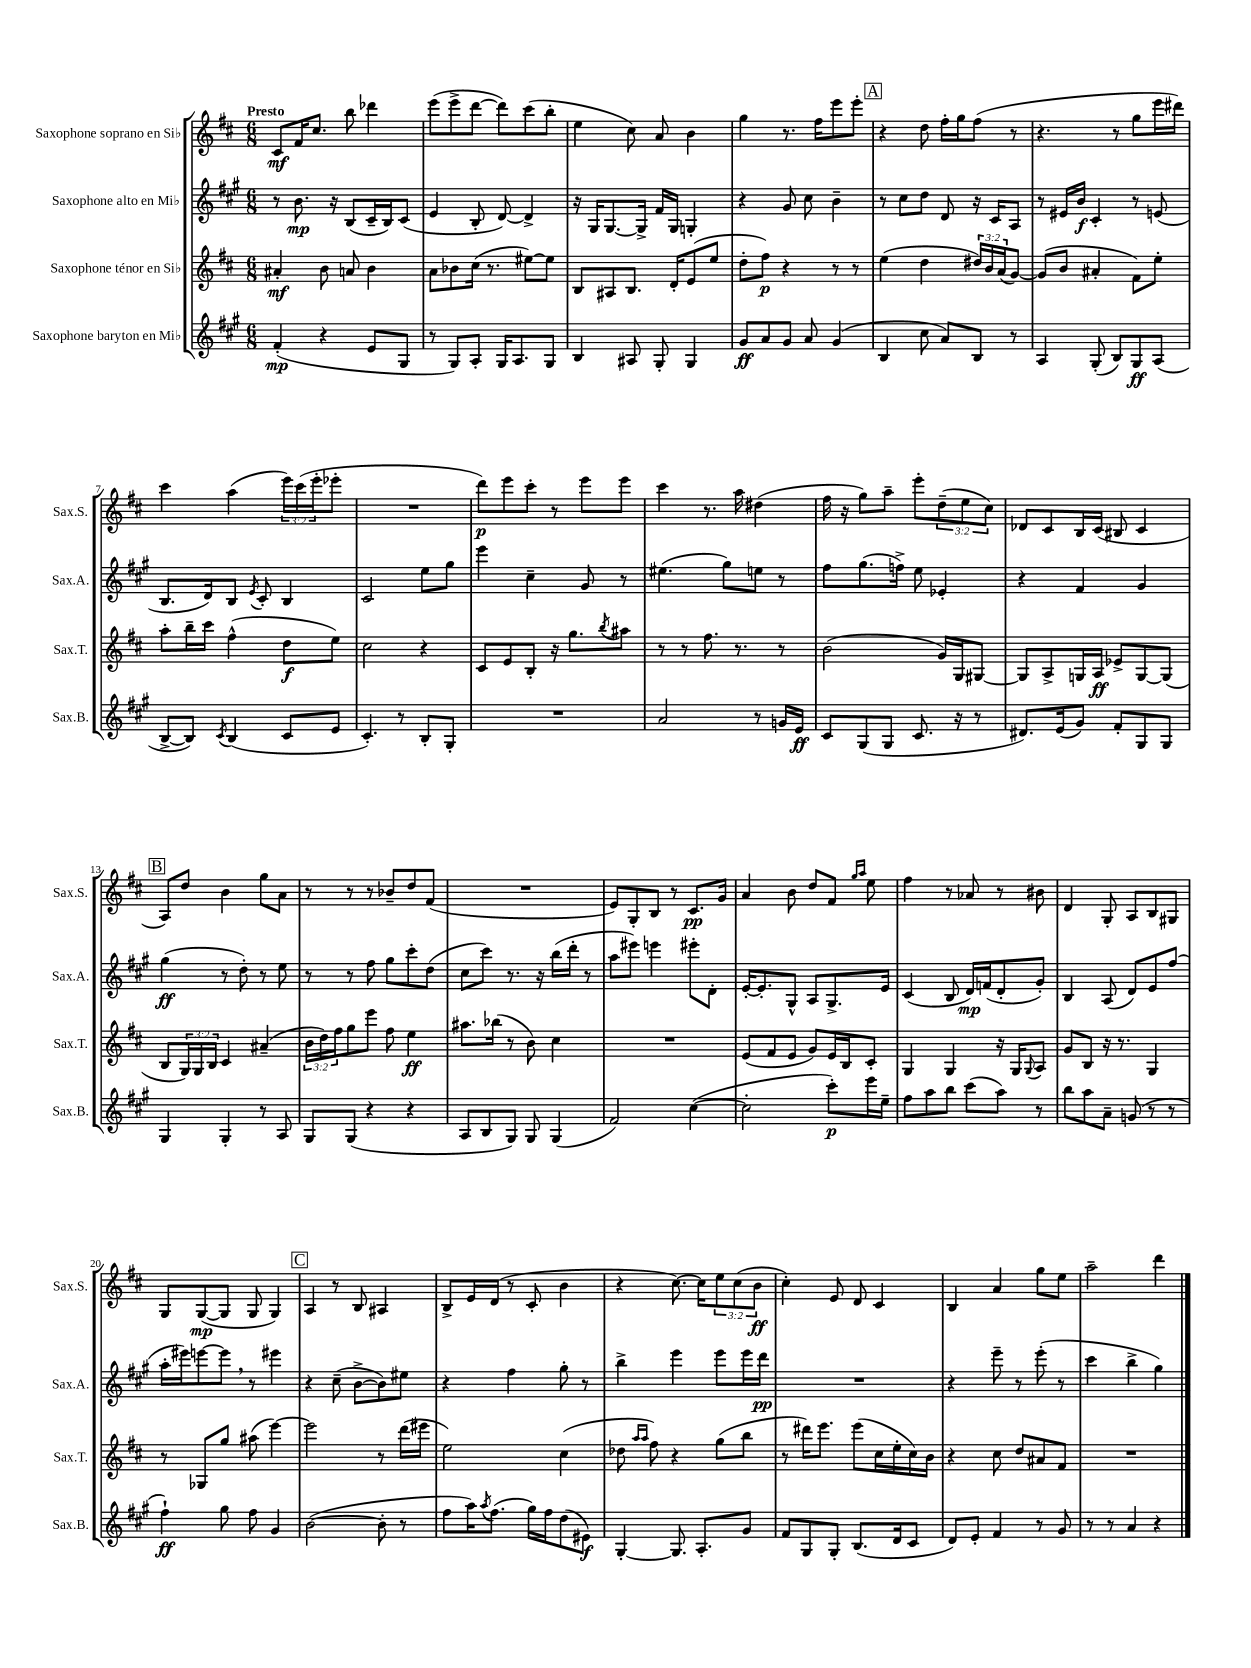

**kern	**kern	**kern	**kern
*staff4	*staff3	*staff2	*staff1
*clefG2	*clefG2	*clefG2	*clefG2
*k[f#c#g#]	*k[f#c#]	*k[f#c#g#]	*k[f#c#]
*M6/8	*M6/8	*M6/8	*M6/8
(4f#'/	4a#'/	8r	8c#/L
.	.	8.b\	16f#/K
.	.	.	8.cc#/J
4r	8b\	.	.
.	.	16r	.
.	8a/	(8B/L	8bb\
8e/L	4b\	16c#~/L	4ddd-\
.	.	16B/J)	.
8G#/J	.	(8c#/J	.
=	=	=	=
8r	8a\L	4e/	(8eee\L
8G#/L)	8b-\	.	8eee^\
8A'/J	(16cc#\Jk	8B'/	[8ddd\J
.	8.r	.	.
16G#/LK	.	[8d/)	8ddd\]L)
8.A/	.	.	.
.	[8ee#\L)	4d^/]	(8ccc#\
8G#/J	8ee#\]J	.	8bb'\J
=	=	=	=
4B/	8B/L	16r	4ee\
.	.	16G#/LK	.
.	8A#/	[8.G#/	.
8A#/	8.B/J	.	8cc#\)
.	.	16G#^/]Jk	.
8G#'/	.	16f#/LL	8a/
.	16d'/LK	16G#/JJ	.
4G#/	(8e/	4G'/	4b\
.	8ee/J	.	.
=	=	=	=
8g#/L	8dd'\L	4r	4gg\
8a/	8ff#\J)	.	.
8g#/J	4r	8g#/	8.r
8a/	.	8cc#\	.
.	.	.	16ff#\LK
(4g#/	8r	4b~\	8eee\
.	8r	.	8eee'\J
=	=	=	=
4B/	(4ee\	8r	4r
.	.	8cc#\L	.
8cc#\	4dd\	8dd\J	8dd\
8a/L)	.	8d/	16ff#'\LL
.	.	.	16gg\J
8B/J	24dd#/LL)	16r	(8ff#\J
.	24b/	.	.
.	.	16c#/LK	.
.	(24a/J	.	.
8r	[8g/J)	8A/J	8r
=	=	=	=
4A/	(8g/]L	8r	4.r
.	8b/J	16e#/LL	.
.	.	16b/JJ	.
(8G#'/	4a#'/	4c#'/	.
8B/L)	.	.	8r
8G#/	8f#\L)	8r	8gg\L
(8A/J	8ee'\J	(8e/	16eee\L
.	.	.	16ddd#\JJ)
=	=	=	=
[8B^/L	8aa'\L	8.B/L	4ccc#\
8B/]J)	16bb~\L	.	.
.	16ccc#\JJ	16d/k)	.
8qc#/	.	.	.
(4B/	(4ff#^^\	8B/J	(4aa\
.	.	8qe/	.
.	.	8c#'/	.
8c#/L	8dd\L	4B/	24eee\LL)
.	.	.	(24ccc#\
.	.	.	24eee'\J
8e/J	8ee\J)	.	8eee-'\J
=	=	=	=
4.c#'/)	2cc#\	2c#/	2.r
8r	.	.	.
8B'/L	4r	8ee\L	.
8G#'/J	.	8gg#\J	.
=	=	=	=
2.r	8c#/L	4eee\	8ddd\L)
.	8e/	.	8eee\
.	8B'/J	4cc#~\	8ccc#'\J
.	16r	.	8r
.	8.gg\L	.	.
.	.	8g#/	8eee\L
.	8qbb/	.	.
.	8aa#\J	8r	8eee\J
=	=	=	=
2a/	8r	(4.ee#\	4ccc#\
.	8r	.	.
.	8.ff#\	.	8.r
.	.	8gg#\L)	.
.	8.r	.	16aa\
8r	.	8ee\J	(4dd#\
16g/LL	8r	8r	.
16e/JJ	.	.	.
=	=	=	=
8c#/L	(2b\	8ff#\L	16ff#\
.	.	.	16r
(8G#/	.	(8.gg#\	8gg\L)
8G#/J	.	.	8aa~\J
.	.	16ff^\Jk)	.
8.c#/	.	8ee\	8eee'\L
.	16g/LL)	4e-'/	(12dd~\
16r	16G/J	.	.
.	.	.	12ee\
8r	[8G#/J	.	.
.	.	.	12cc#\J)
=	=	=	=
8.d#/L)	8G#/]L	4r	8d-/L
.	8A^/	.	8c#/
(16e/k	.	.	.
8g#/J)	16G/L	4f#/	16B/L
.	16A/JJ	.	(16c#/JJ
8f#'/L	8e-^/L	.	8B#/
8G#/	[8G/	4g#/	4c#/
8G#/J	(8G/]J	.	.
=	=	=	=
4G#/	8B/L	(4gg#\	8A/L)
.	24G/L)	.	8dd/J
.	24G/	.	.
.	24B/JJ	.	.
4G#'/	4c#/	8r	4b\
.	.	8dd'\)	.
8r	(4a#~/	8r	8gg\L
8A/	.	8ee\	8a\J
=	=	=	=
8G#/L	24b\LL	8r	8r
.	24dd\)	.	.
.	24ff#\J	.	.
(8G#/J	8gg\	8r	8r
4r	8eee\J	8ff#\	8r
.	8ff#\	8gg#\L	8b-~/L
4r	4ee\	8ccc#'\	8dd/
.	.	(8dd\J	(8f#/J
=	=	=	=
8A/L	8.aa#\L	8cc#\L	2.r
8B/	.	8ccc#\J)	.
.	(16bb-\Jk	.	.
8G#/J)	8r	8.r	.
8G#/	8b\)	.	.
.	.	16r	.
(4G#/	4cc#\	(16bb\LL	.
.	.	16ddd'\JJ	.
.	.	8r	.
=	=	=	=
2f#/)	2.r	8aa\L	8e/L)
.	.	8eee#\J)	8G'/
.	.	4eee\	8B/J
.	.	.	8r
([4cc#\	.	8eee#'\L	8.c#/L
.	.	8d'\J	.
.	.	.	16g/Jk
=	=	=	=
2cc#'\]	(8e/L	[16e'/LK	4a/
.	.	8.e'/]	.
.	8f#/	.	.
.	8e/J	8G#^^/J	8b\
.	8g/L)	8A/L	8dd/L
8ccc#'\L)	16e/L	8.G#^/	8f#/J
.	16B/J	.	.
.	.	.	16qqgg/LL
.	.	.	16qqaa/JJ
16eee\L	8c#'/J	.	8ee\
16ee~\JJ	.	16e/Jk	.
=	=	=	=
8ff#\L	4G/	(4c#/	4ff#\
8aa\	.	.	.
8bb\J	4G/	8B/	8r
(8ccc#\L	.	16d/LL)	8a-/
.	.	(16f/J	.
8aa\J)	16r	8d'/	8r
.	16G/LK	.	.
.	8qqG/	.	.
8r	8A/J	8g#'/J)	8b#\
=	=	=	=
8bb\L	8g/L	4B/	4d/
8aa\	8B/J	.	.
8a~\J	16r	(8A/	8G'/
.	8.r	.	.
(8g/	.	8d/L)	8A/L
8r	4G/	8e/	8B/
8r	.	(8ff#/J	8G#/J
=	=	=	=
4ff#`\)	8r	16aa'\LL	8G/L
.	.	16eee#\J)	.
.	8G-/L	[8eee\	([8G/
8gg#\	8gg/J	8eee\]J	8G/]J
8ff#\	(8aa#\	8r	8G/
4g#/	[4eee\)	4eee#\	4G/)
=	=	=	=
([2b\	2eee\]	4r	4A/
.	.	(8cc#~\	8r
.	.	[8b^\L	8B/
8b'\]	8r	8b\])	4A#/
8r	(16ddd\LL	8ee#\J	.
.	16eee#\JJ	.	.
=	=	=	=
8ff#\L	2ee\)	4r	8B^/L
16aa\K)	.	.	16e/L
8qaa/	.	.	.
(8.ff#\J	.	.	(16d/JJ
.	.	4ff#\	8r
16gg#\LL)	.	.	8c#'/
16ff#\J	.	.	.
(8dd\	(4cc#\	8gg#'\	4b\
8e#\J)	.	8r	.
=	=	=	=
[4G#'/	8dd-\	4bb^\	4r
.	16qqaa/LL	.	.
.	16qqaa/JJ	.	.
.	8ff#\)	.	.
8.G#/]	4r	4eee\	[8.cc#\)
8.A'/L	.	.	16cc#\]LK
.	(8gg\L	8eee\L	12ee\
.	.	.	(12cc#\
8g#/J	8bb\J	16eee\L	.
.	.	.	12b\J
.	.	16ddd\JJ	.
=	=	=	=
8f#/L	8r	2.r	4cc#'\)
8G#/	16ddd#\LK)	.	.
.	8.eee\J	.	.
8G#'/J	.	.	8e/
(8.B/L	(8eee\L	.	8d/
.	16cc#\L	.	4c#/
16d/k	16ee'\	.	.
8c#/J	16cc#\)	.	.
.	16b\JJ	.	.
=	=	=	=
8d/L)	4r	4r	4B/
8e'/J	.	.	.
4f#/	8cc#\	8eee~\	4a/
.	8dd/L	8r	.
8r	8a#/	(8eee'\	8gg\L
8g#/	8f#/J	8r	8ee\J
=	=	=	=
8r	2.r	4ccc#\	2aa~\
8r	.	.	.
4a/	.	4bb^\	.
4r	.	4gg#\)	4ddd\
==	==	==	==
*-	*-	*-	*-
